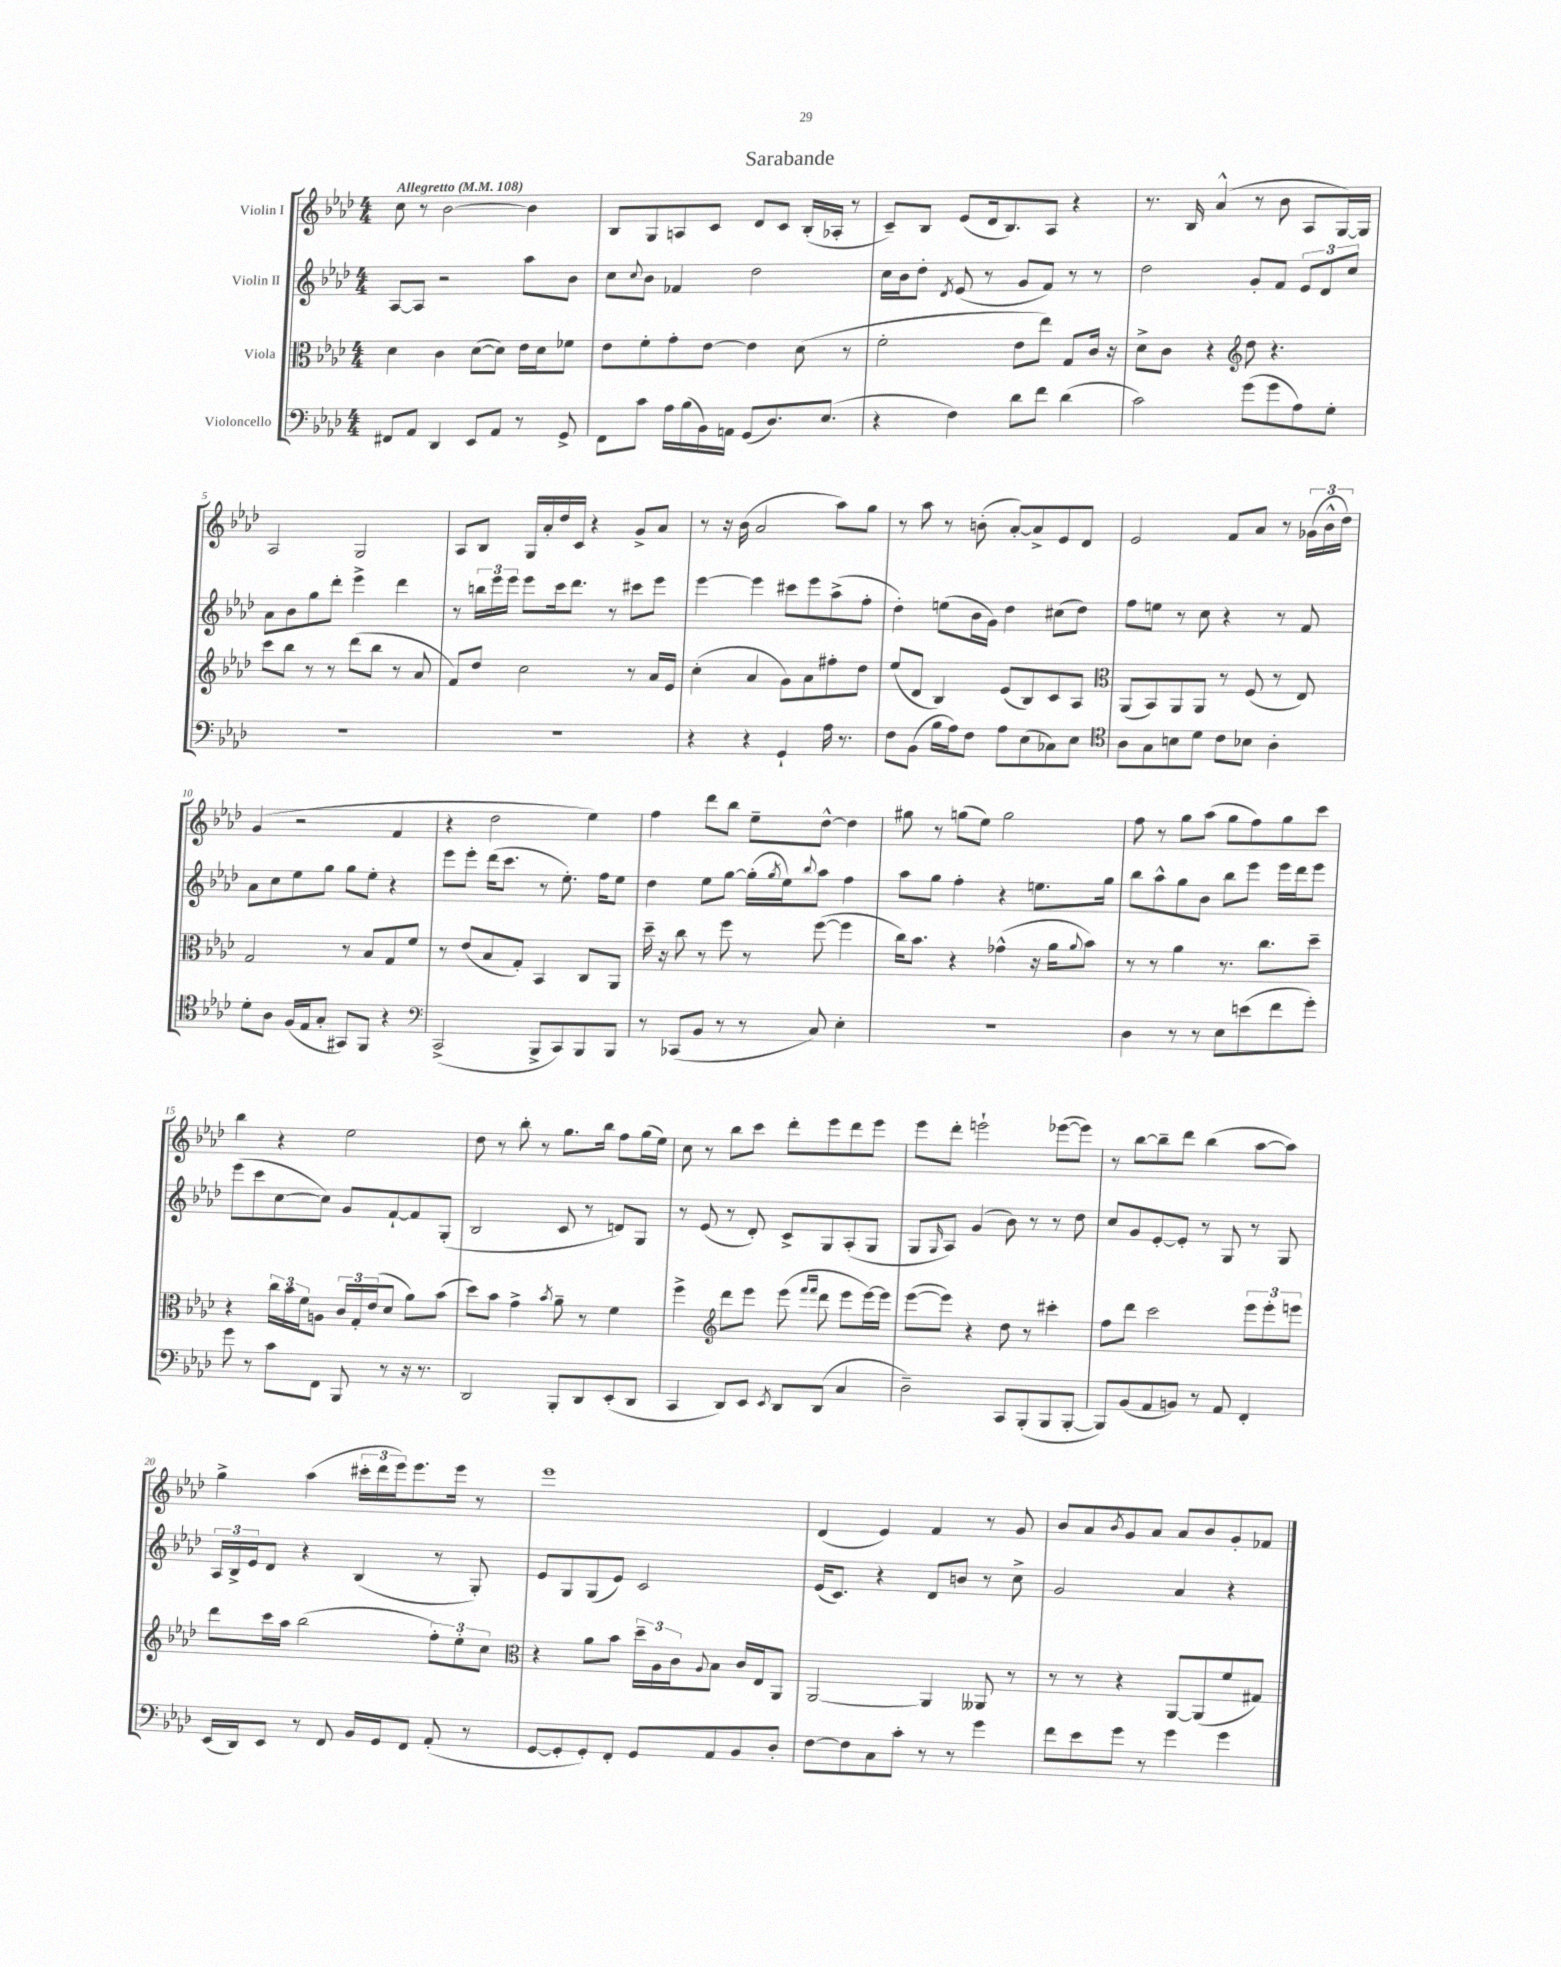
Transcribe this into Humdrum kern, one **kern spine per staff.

**kern	**kern	**kern	**kern
*part4	*part3	*part2	*part1
*staff4	*staff3	*staff2	*staff1
*I"Violoncello	*I"Viola	*I"Violin II	*I"Violin I
*clefF4	*clefC3	*clefG2	*clefG2
*k[b-e-a-d-]	*k[b-e-a-d-]	*k[b-e-a-d-]	*k[b-e-a-d-]
*M4/4	*M4/4	*M4/4	*M4/4
*MM108	*MM108	*MM108	*MM108
=1	=1	=1	=1
!	!	!	!LO:TX:a:B:t=Allegretto
8FF#X/L	4d-\	[8A-/L	8cc\
8AA-/J	.	8A-/J]	8r
4DD-/	4c\	2r	[2b-\
8EE-/L	([8d-\L	.	.
8AA-/J	8d-\J])	.	.
8r	16e-\LL	8aa-\L	4b-\]
.	16d-\J	.	.
8GG^/	8f-X\J	8b-\J	.
=2	=2	=2	=2
8FF\L	8e-\L	8cc\L	8B-/L
.	.	8qqcc/	.
8c\J	8f'\	8b-\J	8G/
16A-\LL	8g'\	4f-X/	8An/
(16B-\	.	.	.
16BB-\)	[8e-\J	.	8c/J
16AAn\JJ	.	.	.
(8GG/L	4e-\]	2dd-\	8d-/L
8.D-/)	.	.	8c/J
.	(8d-\	.	(16B-'/LL
(8.E-/J	.	.	16A-X'/JJ
.	8r	.	8r
=3	=3	=3	=3
4r	2f'\	16cc\LL	8c~/L)
.	.	16b-\J	.
.	.	8dd-'\J	8B-/J
.	.	8qd-/	.
4F\)	.	(8e-/	(8e-/L
.	.	8r	16d-/k
.	.	.	8.B-/)
8d-\L	8e-\L	8g/L	.
8f\J	8ee-\J)	8f/J)	8A-/J
(4d-\	8G/L	8r	4r
.	16c/Jk	8r	.
.	16r	.	.
=4	=4	=4	=4
2c\)	8d-^\L	2dd-\	8.r
.	8c\J	.	.
.	.	.	16B-/
.	4r	.	(4a-^^/
*	*clefG2	*	*
(8g\L	8dd-\	8g'/L	8r
8g\	4.r	8f/J	8b-\
8A-\)	.	12e-/L	8A-/L
.	.	12d-/	.
8G'\J	.	.	[16G/L)
.	.	12cc/J	.
.	.	.	16G/JJ]
!!LO:LB:g=z
=5	=5	=5	=5
1r	8ccc\L	8a-\L	2A-/
.	8bb-\J	8b-\	.
.	8r	8gg\	.
.	8r	8ddd-'\J	.
.	(8ddd-\L	4eee-^\	2G/
.	8bb-\J	.	.
.	8r	4ddd-\	.
.	8a-/	.	.
=6	=6	=6	=6
1r	8f/L)	8r	8A-/L
.	8dd-/J	24bbn\LL	8B-/J
.	.	24eee-\	.
.	.	24eee-\JJ	.
.	2cc\	8eee-\L	16G/LL
.	.	.	16a-'/
.	.	16ccc\k	16dd-/
.	.	8.ddd-\J	16c/JJ
.	.	.	4r
.	.	8r	.
.	8r	8ccc#X\L	8g^/L
.	16a-/LL	8eee-\J	8a-/J
.	16e-/JJ	.	.
=7	=7	=7	=7
4r	(4cc'\	[4eee-\	8r
.	.	.	16r
.	.	.	(16b-\
4r	4a-/	4eee-\]	2a-/
4GG`/	8g\L)	8ccc#X\L	.
.	8a-\	8eee-\	.
16A-\	8ff#X'\	(8aa-^\	8aa-\L)
8.r	.	.	.
.	8dd-\J	8ff'\J	8gg\J
=8	=8	=8	=8
8F\L	(8ee-/L	4dd-'\)	8r
(8BB-\J	8d-/J	.	8aa-\
16B-\LL	4B-/)	(8een\L	8r
16A-\J)	.	.	.
8F\J	.	16b-\L	(8bn'\
.	.	16g\JJ)	.
8A-\L	(8e-/L	4dd-\	[8a-'/L)
(8E-\	8B-/)	.	8a-^/]
8C-X\)	8c/	(8cc#X\L	8e-/
8E-\J	8A-/J	8dd-\J)	8d-/J
=9	=9	=9	=9
*clefC4	*clefC3	*	*
8A-\L	(8AA-/L	8ff\L	2e-/
8G\	8BB-/)	8een\J	.
8Bn\	8AA-/	8r	.
8d-\J	8AA-/J	8cc\	.
8c\L	8r	4r	8f/L
8B-X\J	(8F/	.	8a-/J
4A-'\	8r	8r	8r
.	8E-/)	8f/	(24g-X\LL
.	.	.	24b-^^\
.	.	.	24dd-\JJ)
!!LO:LB:g=z
=10	=10	=10	=10
8d-'\L	2G/	8a-\L	(4g/
8A-\J	.	8cc\	.
(16F/LL	.	8ee-\	2r
16E-/J	.	.	.
8G'/J	.	8gg\J	.
8GG#X/L)	8r	8gg\L	.
8FF/J	8B-/L	8ee-'\J	.
4r	8G/	4r	4f/
.	8f/J	.	.
=11	=11	=11	=11
*clefF4	*	*	*
(2CC^/	8r	8eee-\L	4r
.	(8e-/L	8eee-'\J	.
.	8B-/	(16ddd-\KL	2dd-\
.	.	8.ccc\J	.
.	8G'/J)	.	.
8BBB-^/L	4BB-/	8r	.
8CC/)	.	8.ee-'\)	.
8BBB-/	8C/L	.	4ee-\)
.	.	16ff\KL	.
8BBB-/J	8AA-/J	8ee-\J	.
=12	=12	=12	=12
8r	16dd-~\	4dd-\	4ff\
.	16r	.	.
(8CC-X/L	8cc\	.	.
8BB-/J	8r	8ee-\L	8ddd-\L
8r	8ff\	[8gg\J	8bb-\J
8r	8r	(16gg'\LL]	8ee-~\L
.	.	8qgg/	.
.	.	16ee-\J)	.
.	.	8qqbb-/	.
8C/)	([8ff\	8aa-\J	[8dd-^^\J
4E-'\	4ff\]	4ff\	4dd-\]
=13	=13	=13	=13
1r	16cc\KL)	8aa-\L	8gg#X\
.	8.b-\J	.	.
.	.	8gg\J	8r
.	4r	4ff'\	(8ggn\L
.	.	.	8ee-\J)
.	(4g-X^^\	4r	2gg\
.	16r	8.een\L	.
.	16a-\KL	.	.
.	8qqa-/	.	.
.	8b-\J)	.	.
.	.	16gg\Jk	.
=14	=14	=14	=14
4D-\	8r	8bb-\L	8ff\
.	8r	8aa-^^\	8r
8r	4a-\	8gg\	8gg\L
8r	.	8b-\J	(8aa-\J
8E-\L	8.r	8bb-\L	8gg\L
(8en\	.	8eee-\J	8ff\)
.	8.cc\L	.	.
8f\	.	16eee-\LL	8gg\
.	.	16ddd-\J	.
8g'\J)	8dd-~\J	8eee-\J	8ccc\J
!!LO:LB:g=z
=15	=15	=15	=15
8g\	4r	(8eee-\L	4bb-\
8r	.	8ccc\	.
8c\L	24cc\LL	[8cc\	4r
.	24b-\	.	.
.	24f\J	.	.
8FF\J	8An\J	8cc\J])	.
8BBB-/	24c/LL	8g/L	2ee-\
.	24G'/	.	.
.	(24e-/J	.	.
8r	8d-/J	[8f`/	.
16r	8a-\L)	8f/]	.
8.r	.	.	.
.	(8b-\J	(8G'/J	.
=16	=16	=16	=16
2DD-/	8dd-\L)	2B-/	8dd-\
.	8b-\J	.	8r
.	4g^\	.	8bb-'\
.	.	.	8r
.	8qb-/	.	.
8BBB-'/L	8a-~\	8c/	8.gg\L
8DD-/	8r	8r	.
.	.	.	16bb-\Jk
(8EE-'/	4f\	8dn/L)	8ff\L
8DD-/J	.	8G/J	(16gg\L
.	.	.	16ee-\JJ)
=17	=17	=17	=17
4CC/	4ff^\	8r	8cc\
.	.	(8e-/	8r
*	*clefG2	*	*
8DD-/L)	8ddd-\L	8r	8bb-\L
8EE-/J	8eee-\J	8d-'/)	8ccc\J
8qEE-/	.	.	.
8DD-/L	(8eee-\	8c^/L	8ddd-'\L
.	16qqfff/LL	.	.
.	16qqfff/JJ	.	.
(8DD-/J	8ddd-\	8G/	8eee-\
4C/	8eee-\L	(8A-'/	8ddd-\
.	[16eee-\L)	8G/J	8eee-\J
.	16eee-\JJ]	.	.
=18	=18	=18	=18
2D-~\)	([8eee-\L	8G/L	8eee-\L
.	.	16qqG/	.
.	8eee-\J])	8A-/J)	8ddd-'\J
.	4r	(4g/	2eeen`\
8CC/L	8dd-\	8b-\)	.
(8BBB-'/	8r	8r	.
8BBB-/	4ccc#X'\	8r	([8eee-X\L
[8BBB-'/J	.	8dd-\	8eee-\J])
=19	=19	=19	=19
8BBB-/L])	8ff\L	8cc/L	8r
(8BB-/	8ddd-\J	8g/	[8bb-\L
8AA-/	2ccc\	[8e-'/	8bb-~\]
8BBn/J)	.	8e-'/J]	8ddd-\J
8r	.	8r	(4bb-\
8AA-/	.	8G/	.
4FF'/	12eee-\L	8r	[8aa-\L
.	12eee-'\	.	.
.	.	8G/	8aa-\J])
.	12eeen\J	.	.
!!LO:LB:g=z
=20	=20	=20	=20
(16EE-/LL	8ddd-\L	24A-/LL	4gg^\
.	.	24B-^/	.
16DD-/J)	.	.	.
.	.	24e-/J	.
8EE-/J	16ccc\L	8d-/J	.
.	16aa-\JJ	.	.
8r	(2bb-\	4r	(4aa-\
8FF/	.	.	.
16BB-/LL	.	(4B-/	24ccc#X'\LL
.	.	.	24ddd-\
16GG/J	.	.	.
.	.	.	24eee-\J)
8FF/J	.	.	8.eee-\
(8AA-'/	12ff'\L)	8r	.
.	.	.	16eee-\Jk
.	12ee-'\	.	.
8r	.	8G'/)	8r
.	12cc\J	.	.
=21	=21	=21	=21
*	*clefC3	*	*
[8GG/L	4r	8e-/L	1eee-
8GG'/]	.	8G/	.
8GG'/)	8a-\L	(8G/	.
8FF'/J	8b-\J	8e-/J)	.
8GG/L	24dd-~\LL	2c/	.
.	24A-\	.	.
.	24c\J	.	.
.	8qqA-/	.	.
8AA-/	8B-\J	.	.
8BB-/	16c/LL	.	.
.	16E-/J	.	.
8D-'/J	8AA-/J	.	.
=22	=22	=22	=22
[8F\L	[2AA-/	(16e-/KL	(4d-/
.	.	8.c/J)	.
8F\]	.	.	.
8C\	.	4r	4e-/)
8c'\J	.	.	.
8r	4AA-/]	8d-/L	4f/
8r	.	8bn/J	.
4g\	8AA--X/	8r	8r
.	8r	8cc^\	8g/
=23	=23	=23	=23
8f\L	8r	2g/	8b-/L
8e-\	8r	.	8a-/
.	.	.	8qb-/
8g\J	4r	.	8g/
8r	.	.	8a-/J
4g\	[8AA-/L	4a-/	8a-/L
.	(8AA-/]	.	8b-/
4g\	8f/	4r	8g'/
.	8G#X/J)	.	8f-X/J
==	==	==	==
*-	*-	*-	*-
